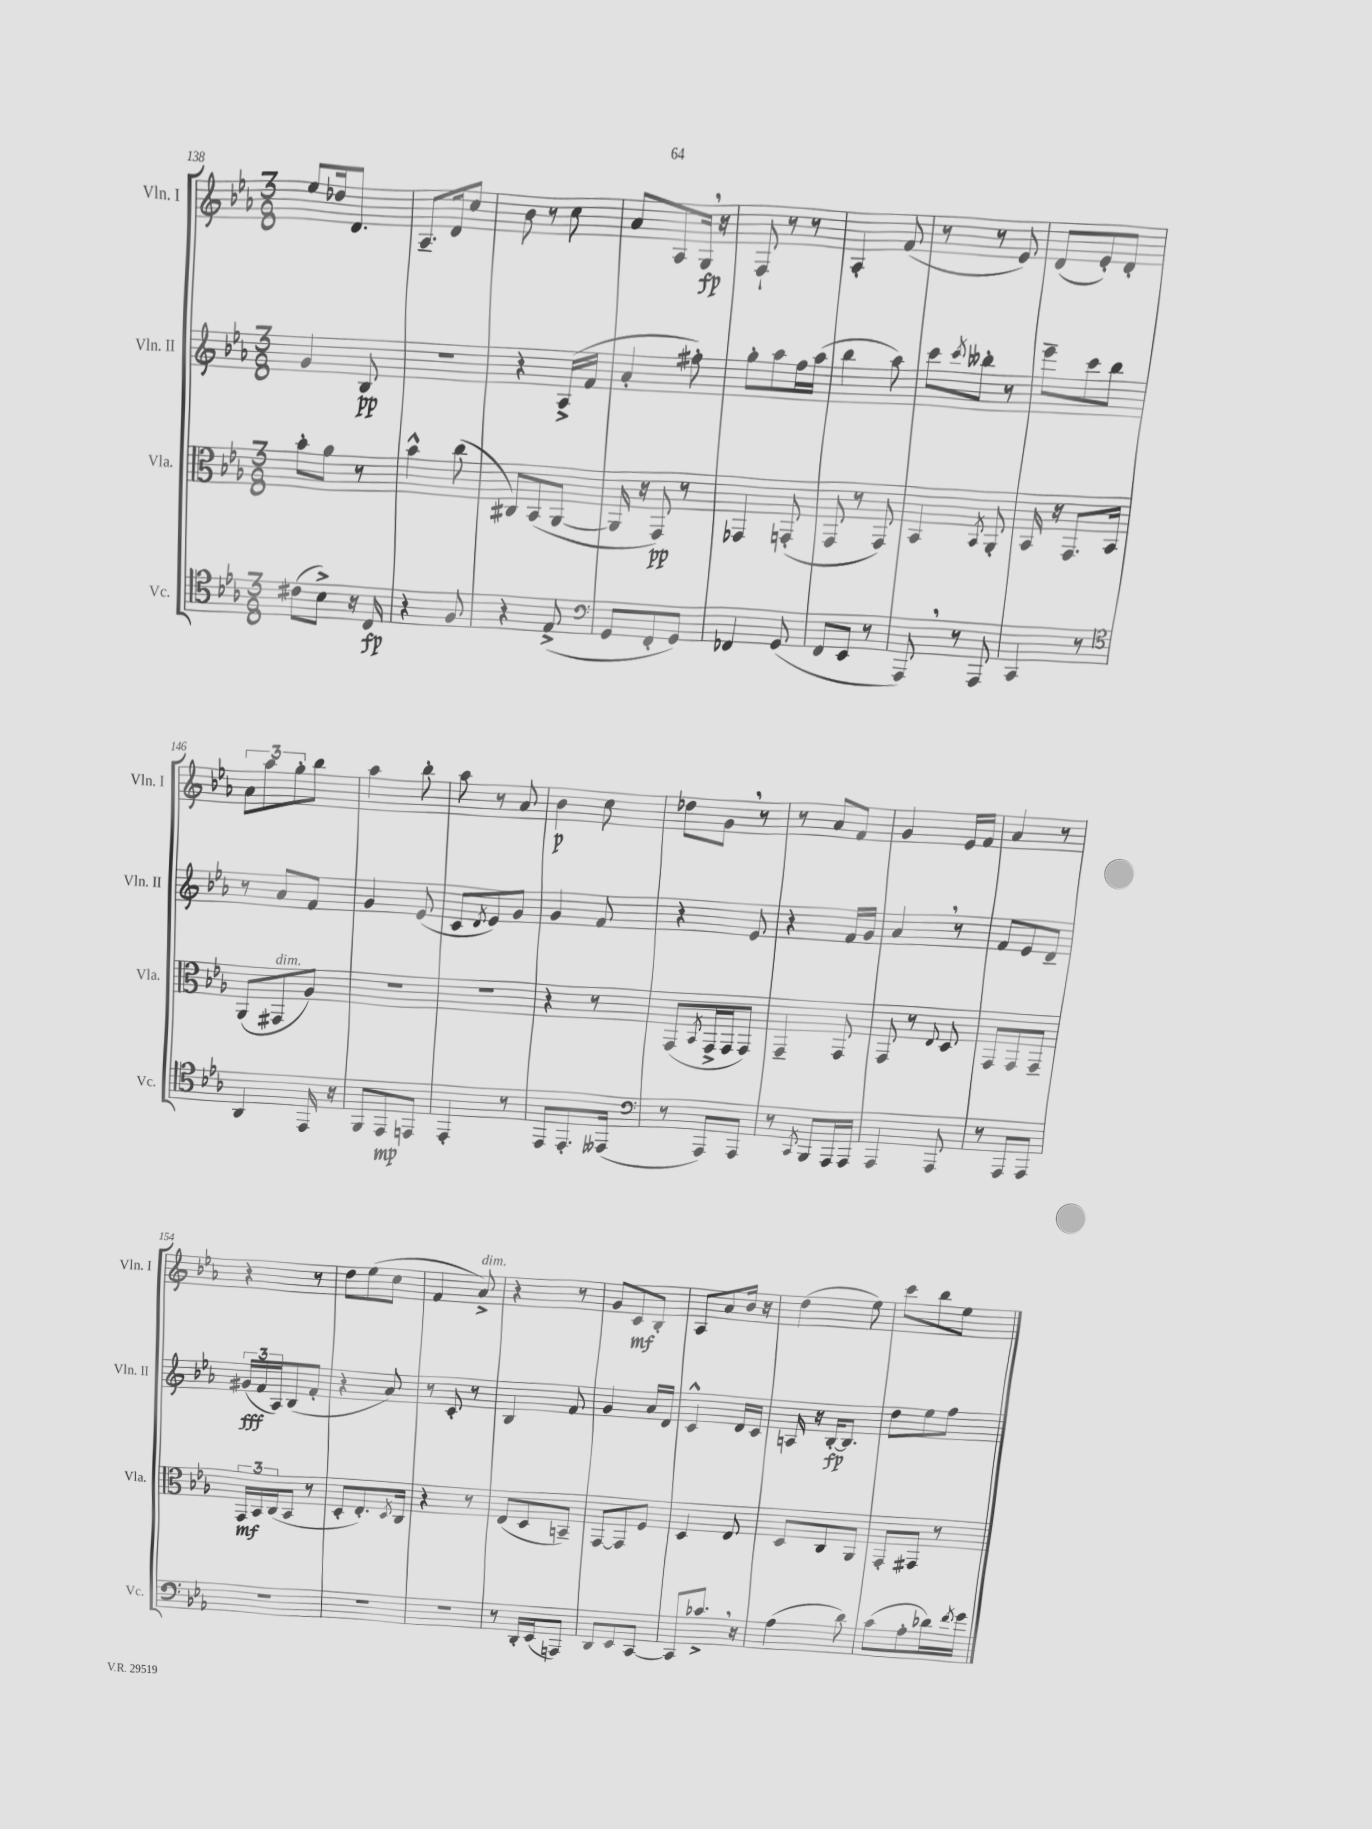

**kern	**kern	**kern	**kern
*staff4	*staff3	*staff2	*staff1
*clefC4	*clefC3	*clefG2	*clefG2
*k[b-e-a-]	*k[b-e-a-]	*k[b-e-a-]	*k[b-e-a-]
*M3/8	*M3/8	*M3/8	*M3/8
(8c#\L	8b-'\L	4g/	8ee-/L
8B-^\J)	8a-\J	.	16dd-/k
.	.	.	8.d/J
16r	8r	8B-/	.
16C/	.	.	.
=	=	=	=
4r	4b-^^\	4.r	8.A-~/L
.	.	.	16d/k
8F/	(8cc\	.	8cc/J
=	=	=	=
4r	8C#/L)	4r	8b-\
.	(8BB-/	.	8r
(8E-^/	[8AA-/J	(16A-^/LL	8cc\
.	.	16f/JJ	.
=	=	=	=
*clefF4	*	*	*
8GG/L	16AA-/]	4a-'/	8a-/L
.	16r	.	.
8FF'/	8GG/)	.	8A-/
8GG/J)	8r	8ff#'\)	16G/Jk
.	.	.	16r
=	=	=	=
4FF-/	4GG-/	8gg'\L	8F`/
.	.	8aa-\	8r
(8GG/	(8GG'/	16ff\L	8r
.	.	(16aa-\JJ	.
=	=	=	=
8FF/L	8GG/	4bb-\	4A-'/
8EE-/J	8r	.	.
8r	8GG/)	8aa-\)	(8f/
=	=	=	=
8AAA-/)	4BB-/	8ccc\L	8r
.	.	8qccc/	.
8r	.	8bb--'\J	8r
.	8qBB-/	.	.
8AAA-/	8AA-'/	8r	8e-/)
=	=	=	=
4CC/	16BB-/	8eee-~\L	(8d/L
.	16r	.	.
.	8.GG/L	8ccc\	8e-'/)
8r	.	8bb-\J	8d'/J
.	16BB-/Jk	.	.
=	=	=	=
*clefC4	*	*	*
4AA-/	(8AA-/L	8r	12a-\L
.	.	.	12aa-\
.	8GG#/	8a-/L	.
.	.	.	12gg'\
16EE-/	8A-/J)	8f/J	8bb-\J
16r	.	.	.
=	=	=	=
8FF/L	4.r	4g/	4aa-\
8EE-/	.	.	.
8EE/J	.	(8e-/	8bb-'\
=	=	=	=
4EE-'/	4.r	8c/L	8aa-\
.	.	8qd/	.
.	.	8e-/)	8r
8r	.	8g/J	8a-/
=	=	=	=
8EE-/L	4r	4g/	4b-\
8.EE-'/	.	.	.
.	8r	8f/	8cc\
(16EE--/Jk	.	.	.
=	=	=	=
*clefF4	*	*	*
8r	(8GG/L	4r	8dd-\L
.	8qBB-/	.	.
8AAA-/L)	16GG^/L	.	8g\J
.	16GG/J	.	.
8AAA-/J	8GG/J)	8e-/	8r
=	=	=	=
8r	4GG~/	4r	8r
8qCC/	.	.	.
8BBB-/L	.	.	8a-/L
16AAA-/L	8GG/	16f/LL	8f/J
16AAA-/JJ	.	16g/JJ	.
=	=	=	=
4AAA-/	8GG/	4a-/	4g/
.	8r	.	.
.	8qqE-/	.	.
8AAA-/	8D/	8r	16e-/LL
.	.	.	16f/JJ
=	=	=	=
8r	8GG/L	8f/L	4a-/
8AAA-/L	8GG/	8e-/	.
8AAA-/J	8GG~/J	8d~/J	8r
=	=	=	=
4.r	24GG/LL	(24g#/LL	4r
.	24BB-/	24f/	.
.	(24C/J	24A-/J)	.
.	8BB-/J	(8B-/	.
.	8r	8f'/J	8r
=	=	=	=
4.r	8D'/L	4r	8dd\L
.	8.E-'/)	.	(8ee-\
.	.	8a-/)	8cc\J
.	8qD/	.	.
.	16C/Jk	.	.
=	=	=	=
4.r	4r	8r	4f/
.	.	8c'/	.
.	8r	8r	8a-^/)
=	=	=	=
8r	(8E-/L	4B-/	4r
16DD'/LL	8D/	.	.
(16EE-/J	.	.	.
8AAA/J)	8BB~/J)	8f/	8r
=	=	=	=
8DD/L	[8GG/L	4g/	8g/L
8EE-/	8GG/]	.	8c/
[8CC/J	8F/J	16a-/LL	8B-'/J
.	.	16d/JJ	.
=	=	=	=
8CC/]L	4D/	4c^^/	8A-/L
8.c-^/J	.	.	8a-/
.	8E-/	16d/LL	16b-/Jk
16r	.	16c/JJ	16r
=	=	=	=
(4A-\	8D/L	16A/	(4dd\
.	.	16r	.
.	8C/	[16B-'/LK	.
.	.	8.B-/]J	.
8d\)	8AA-/J	.	8ee-\)
=	=	=	=
(8c\L	8GG'/L	8dd\L	8ccc\L
8A-'\	8GG#/J	8ee-\	8bb-\
16d-\L)	8r	8ff\J	8ee-\J
8qf/	.	.	.
16g\JJ	.	.	.
==	==	==	==
*-	*-	*-	*-
